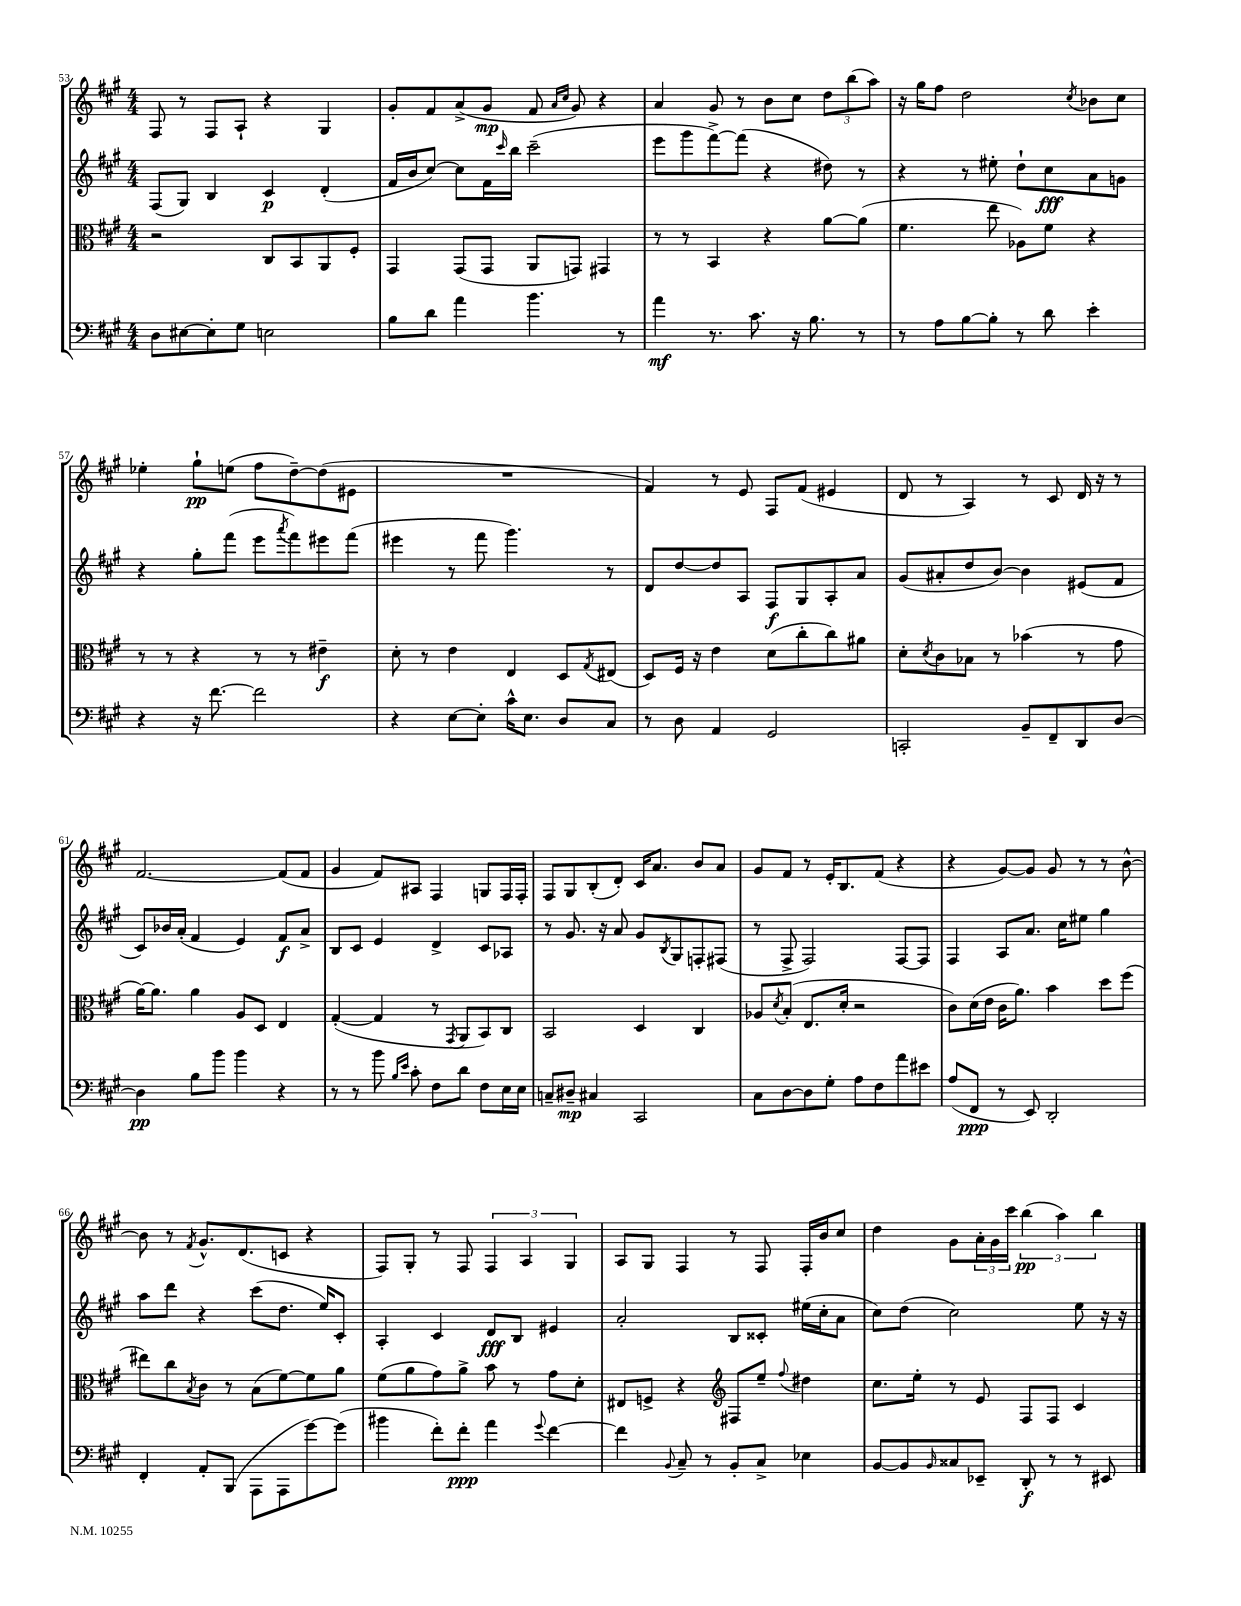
<<
\new StaffGroup <<
\new Staff = "s0" {
    \clef treble \key a \major \numericTimeSignature \time 4/4
    fis8 r8 fis8 a8-! r4 gis4 |
    gis'8-. fis'8 a'8->( gis'8\mp fis'8 \grace { a'16 cis''16 } gis'8) r4 |
    a'4 gis'8 r8 b'8 cis''8 \tuplet 3/2 { d''8 b''8( a''8) } |
    r16 gis''16 fis''8 d''2 \acciaccatura { cis''8 } bes'8 cis''8 |
    ees''4-. gis''8-!\pp e''8( fis''8 d''8~--) d''8( eis'8 |
    R1 |
    fis'4) r8 e'8 fis8 fis'8( eis'4 |
    d'8 r8 a4) r8 cis'8 d'16 r16 r8 |
    fis'2.~ fis'8( fis'8 |
    gis'4 fis'8) ais8 fis4 g8 fis16 fis16-. |
    fis8 gis8 b8-.( d'8-.) cis'16 a'8. b'8 a'8 |
    gis'8 fis'8 r8 e'16-. b8. fis'8( r4 |
    r4 gis'8~) gis'8 gis'8 r8 r8 b'8~-^ |
    b'8 r8 \acciaccatura { fis'8 } gis'8.-^ d'8.( c'8 r4 |
    fis8) gis8-. r8 fis8 \tuplet 3/2 { fis4 a4 gis4 } |
    a8 gis8 fis4 r8 fis8 fis16-. b'16 cis''8 |
    d''4 gis'8 \tuplet 3/2 { a'16-. gis'16 cis'''16 } \tuplet 3/2 { b''4\pp( a''4) b''4 } \bar "|." |
}
\new Staff = "s1" {
    \clef treble \key a \major \numericTimeSignature \time 4/4
    fis8( gis8) b4 cis'4\p d'4-.( |
    fis'16 b'16 cis''8~) cis''8 fis'16 \grace { cis'''16 } b''16 cis'''2--( |
    e'''8 gis'''8 fis'''8~->) fis'''8( r4 dis''8) r8 |
    r4 r8 eis''8-. d''8-! cis''8\fff a'8 g'8 |
    r4 gis''8-. fis'''8( e'''8 \acciaccatura { a'''8 } fis'''8) eis'''8 fis'''8( |
    eis'''4 r8 fis'''8 gis'''4.) r8 |
    d'8 d''8~ d''8 a8 fis8\f gis8 a8-. a'8 |
    gis'8( ais'8-. d''8 b'8~) b'4 eis'8( fis'8 |
    cis'8) bes'16 a'16-.( fis'4 e'4) fis'8\f a'8-> |
    b8 cis'8 e'4 d'4-> cis'8 aes8 |
    r8 gis'8. r16 a'8 gis'8 \acciaccatura { b8 } gis8 f8-. fis8( |
    r8 fis8-> fis2) fis8~ fis8 |
    fis4 a8 a'8. cis''16 eis''8 gis''4 |
    a''8 d'''8 r4 cis'''8( d''8. e''16) cis'8-. |
    a4-. cis'4 d'8\fff b8 eis'4 |
    a'2-. b8 cisis'8-. eis''16( cis''16-. a'8 |
    cis''8) d''8( cis''2) e''8 r16 r16 \bar "|." |
}
\new Staff = "s2" {
    \clef alto \key a \major \numericTimeSignature \time 4/4
    r2 cis8 b,8 a,8 fis8-. |
    gis,4 gis,8( gis,8 a,8 g,8) gis,4 |
    r8 r8 b,4 r4 a'8~ a'8( |
    fis'4. e''8 aes8) fis'8 r4 |
    r8 r8 r4 r8 r8 eis'4--\f |
    d'8-. r8 e'4 e4 d8 \acciaccatura { gis8 } eis8( |
    d8) fis16 r16 e'4 d'8( cis''8-. cis''8) ais'8 |
    d'8-. \acciaccatura { d'8 } cis'8 bes8 r8 bes'4( r8 gis'8 |
    a'16~) a'8. a'4 a8 d8 e4 |
    gis4~-.( gis4 r8 \acciaccatura { gis,8 } a,8 b,8) cis8 |
    b,2 d4 cis4 |
    aes8 \acciaccatura { d'8 } b8-.( e8. d'16-. r2 |
    cis'8) d'16( e'16 cis'16 a'8.) b'4 d''8 fis''8( |
    eis''8) cis''8 \acciaccatura { b8 } cis'8 r8 b8( fis'8~) fis'8 a'8 |
    fis'8( a'8 gis'8) a'8-> b'8 r8 gis'8 d'8-. |
    eis8 f8-> r4 \clef treble fis8 e''8-- \appoggiatura { fis''8 } dis''4 |
    cis''8. e''16-. r8 e'8 fis8 fis8 cis'4 \bar "|." |
}
\new Staff = "s3" {
    \clef bass \key a \major \numericTimeSignature \time 4/4
    d8 eis8~ eis8-. gis8 e2 |
    b8 d'8 a'4 b'4. r8 |
    a'4\mf r8. cis'8. r16 b8. r8 |
    r8 a8 b8~ b8-. r8 d'8 e'4-. |
    r4 r16 fis'8.~ fis'2 |
    r4 e8~ e8-. cis'16-^ e8. d8 cis8 |
    r8 d8 a,4 gis,2 |
    c,2-. b,8-- fis,8-- d,8 d8~ |
    d4\pp b8 b'8 b'4 r4 |
    r8 r8 b'8 \grace { b16 e'16 } cis'8-. fis8 d'8 fis8 e16 e16 |
    c8-- dis8--\mp cis4 cis,2 |
    cis8 d8~ d8 gis8-. a8 fis8 a'8 eis'8 |
    a8( fis,8\ppp r8 e,8) d,2-. |
    fis,4-. a,8-. b,,8( a,,8 a,,8 gis'8~) gis'8( |
    bis'4 fis'8-.) fis'8-.\ppp a'4 \appoggiatura { gis'8 } fis'4~ |
    fis'4 \appoggiatura { b,8 } cis8-- r8 b,8-. cis8-> ees4 |
    b,8~ b,8 \grace { b,16 } cisis8 ees,8-- d,8-.\f r8 r8 eis,8 \bar "|." |
}
>>
>>
\layout { \context { \Score currentBarNumber = #53 } }
